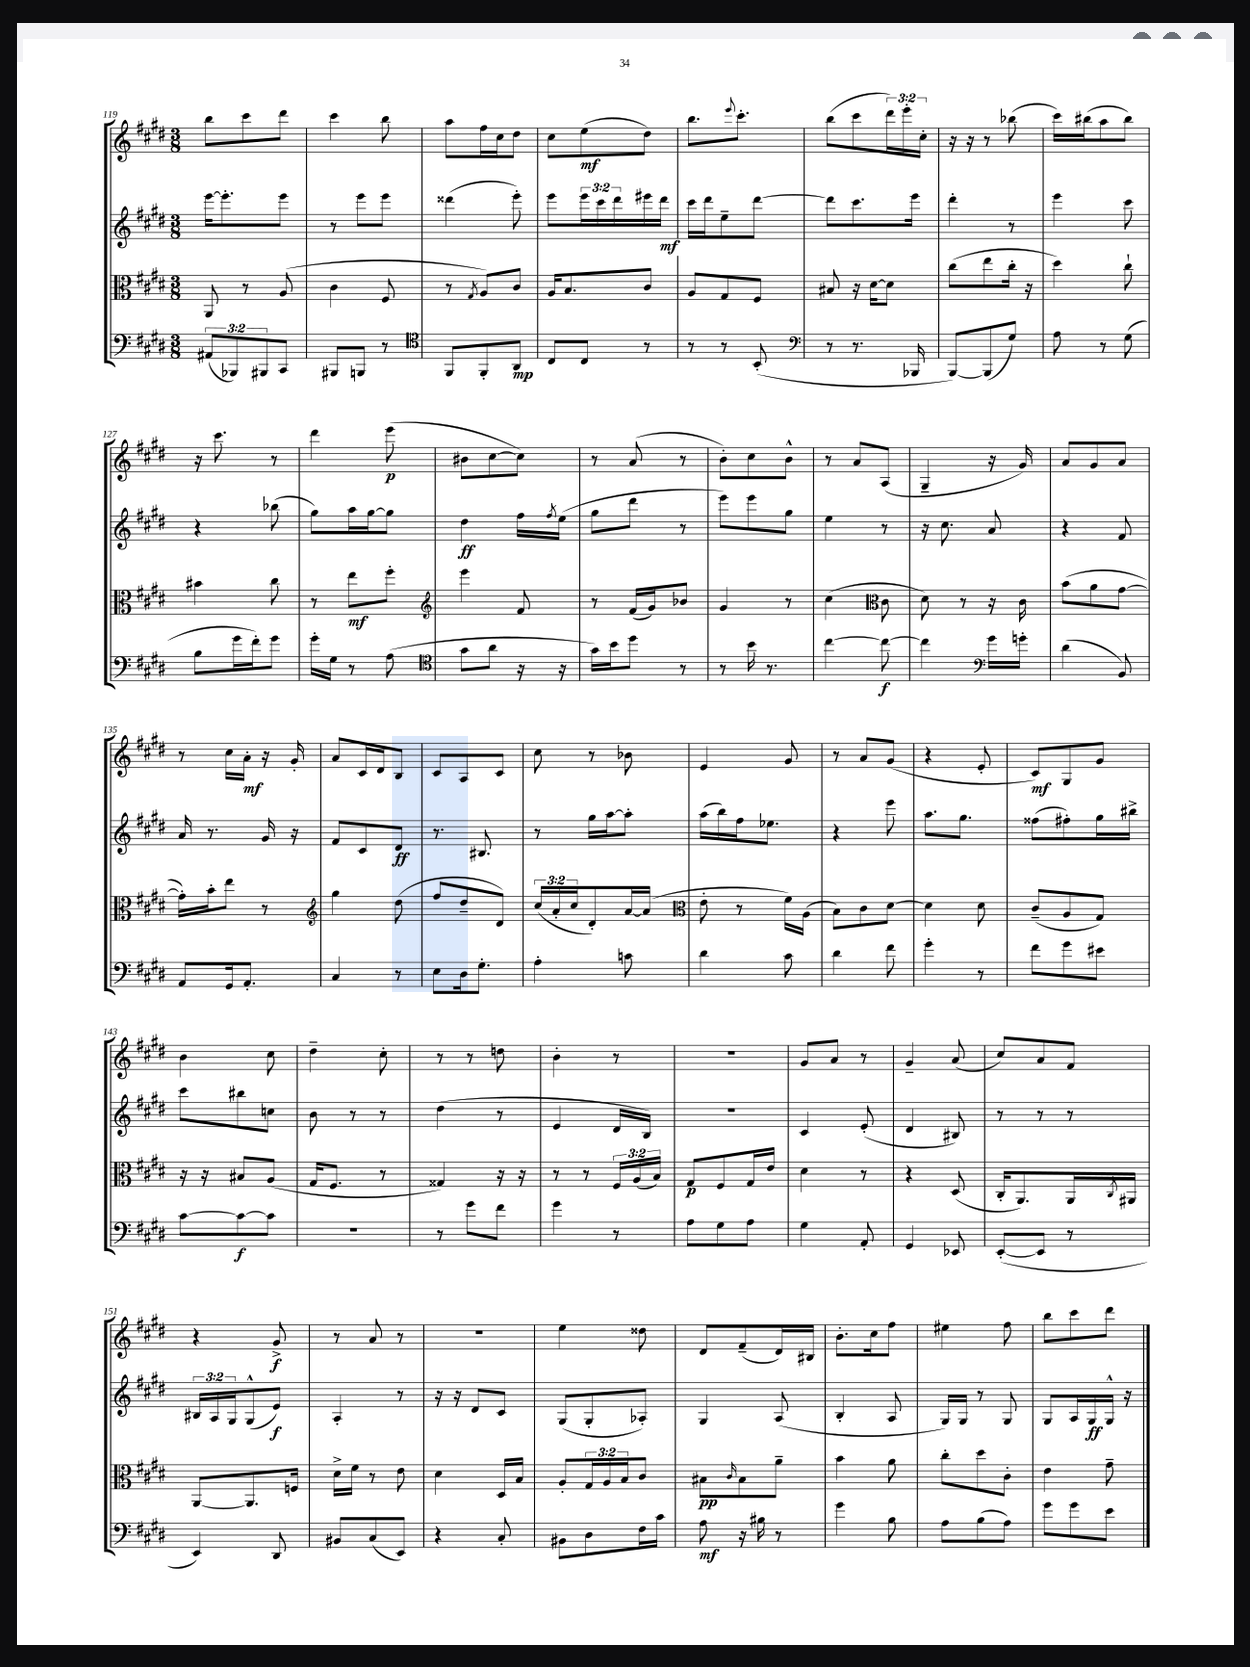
<<
\new StaffGroup <<
\new Staff = "s0" {
    \clef treble \key e \major \numericTimeSignature \time 3/8 \override Staff.TupletNumber.text = #tuplet-number::calc-fraction-text
    b''8 cis'''8 dis'''8 |
    cis'''4 b''8 |
    a''8 fis''16 cis''16 dis''8 |
    cis''8 e''8\mf( dis''8) |
    b''8. \appoggiatura { e'''8 } cis'''8.-. |
    b''8( cis'''8 \tuplet 3/2 { dis'''16) e'''16-. cis''16-. } |
    r16 r16 r8 bes''8( |
    cis'''16) bis''16( a''8 bis''8) |
    r16 cis'''8. r8 |
    dis'''4 e'''8\p( |
    bis'8 cis''8~ cis''8) |
    r8 a'8( r8 |
    b'8-.) cis''8 b'8-^ |
    r8 a'8 a8( |
    gis4-- r16 gis'16) |
    a'8 gis'8 a'8 |
    r8 cis''16 a'16-.\mf r16 gis'16-. |
    a'8 cis'16 dis'16 b8 |
    cis'8 a8 cis'8 |
    cis''8 r8 bes'8 |
    e'4 gis'8 |
    r8 a'8 gis'8( |
    r4 e'8-. |
    cis'8\mf) gis8 gis'8 |
    b'4 cis''8 |
    dis''4-- cis''8-. |
    r8 r8 d''8 |
    b'4-. r8 |
    R4. |
    gis'8 a'8 r8 |
    gis'4-- a'8( |
    cis''8) a'8 fis'8 |
    r4 gis'8->\f |
    r8 a'8 r8 |
    R4. |
    e''4 disis''8 |
    dis'8 fis'8--( dis'16) bis16 |
    b'8.-. cis''16 fis''8 |
    eis''4 fis''8 |
    b''8 cis'''8 dis'''8 \bar "|." |
}
\new Staff = "s1" {
    \clef treble \key e \major \numericTimeSignature \time 3/8 \override Staff.TupletNumber.text = #tuplet-number::calc-fraction-text
    e'''16~ e'''8.-. e'''8 |
    r8 e'''8 e'''8 |
    disis'''4( e'''8-.) |
    e'''8 \tuplet 3/2 { e'''16 cis'''16 dis'''16 } eis'''16 dis'''16\mf |
    cis'''16 dis'''16 e''8-- dis'''8~ |
    dis'''8 cis'''8. e'''16 |
    dis'''4-. r8 |
    e'''4 cis'''8 |
    r4 bes''8( |
    gis''8) a''16 gis''16~ gis''8 |
    dis''4\ff fis''16 \acciaccatura { fis''8 } e''16( |
    gis''8 dis'''8 r8 |
    e'''8) e'''8 gis''8 |
    e''4 r8 |
    r16 cis''8. a'8 |
    r4 fis'8 |
    a'16 r8. gis'16 r16 |
    fis'8 cis'8 dis'8\ff |
    r8. bis8. |
    r8 gis''16 a''16~ a''8-. |
    a''16( b''16) fis''16 ees''8. |
    r4 e'''8 |
    a''8. gis''8. |
    fisis''8( fis''8-.) gis''16 bis''16-> |
    cis'''8 bis''8 c''8 |
    b'8 r8 r8 |
    dis''4( r8 |
    e'4 dis'16 b16) |
    r4. |
    cis'4 e'8-.( |
    dis'4 bis8) |
    r8 r8 r8 |
    \tuplet 3/2 { bis16 a16 gis16 } gis8-^( e'8\f) |
    a4-. r8 |
    r16 r16 dis'8 cis'8 |
    gis8( gis8-. aes8-.) |
    gis4 a8( |
    b4-. a8 |
    gis16) gis16 r8 gis8 |
    gis8 a16 gis16\ff gis16-^ r16 \bar "|." |
}
\new Staff = "s2" {
    \clef alto \key e \major \numericTimeSignature \time 3/8 \override Staff.TupletNumber.text = #tuplet-number::calc-fraction-text
    a,8 r8 a8( |
    cis'4 fis8 |
    r8 \acciaccatura { gis8 } a8) cis'8 |
    a16 b8. cis'8 |
    a8 gis8 fis8 |
    bis8 r16 dis'16~ dis'8 |
    cis''8( e''8 cis''16-. r16 |
    dis''4) cis''8-! |
    bis'4 cis''8 |
    r8 e''8\mf fis''8-. |
    \clef treble e'''4 fis'8 |
    r8 fis'16( gis'16) bes'8 |
    gis'4 r8 |
    cis''4( \clef alto cis'8 |
    dis'8) r8 r16 cis'16 |
    b'8( a'8 gis'8~ |
    gis'16-.) b'16-. e''8 r8 |
    \clef treble gis''4 dis''8( |
    fis''8 dis''8-- dis'8) |
    \tuplet 3/2 { cis''16( a'16-. cis''16 } dis'8-.) a'16~ a'16( |
    \clef alto e'8-. r8 fis'16) a16( |
    b8) cis'8 dis'8~ |
    dis'4 dis'8 |
    cis'8--( a8 gis8) |
    r16 r16 bis8 a8( |
    gis16 fis8. r8 |
    gisis4) r16 r16 |
    r8 r8 \tuplet 3/2 { fis16 a16( b16) } |
    gis8\p fis8 gis16 e'16 |
    dis'4 r8 |
    r4 dis8( |
    cis16-. a,8.) a,16 \acciaccatura { cis8 } ais,16 |
    a,8~ a,8. f16 |
    dis'16-> fis'16 r8 e'8 |
    dis'4 dis16 b16 |
    a8-. \tuplet 3/2 { gis16 a16 b16 } cis'8 |
    bis8\pp \grace { cis'16 } bis8 a'8-- |
    b'4 a'8 |
    cis''8-. dis''8 cis'8-. |
    e'4 gis'8-- \bar "|." |
}
\new Staff = "s3" {
    \clef bass \key e \major \numericTimeSignature \time 3/8 \override Staff.TupletNumber.text = #tuplet-number::calc-fraction-text
    \tuplet 3/2 { ais,8( bes,,8) bis,,8 } cis,8 |
    bis,,8 b,,8 r8 |
    \clef tenor fis,8 fis,8-. a,8\mp |
    cis8 cis8 r8 |
    r8 r8 b,8-.( |
    \clef bass r8 r8. bes,,16 |
    b,,8~) b,,8( gis8) |
    a8 r8 gis8( |
    b8 gis'16 fis'16-.) gis'8 |
    gis'16-. gis16 r8 a8( |
    \clef tenor gis'8 a'8 r16 r16 |
    gis'16) b'16 dis''8 r8 |
    r8 b'16 r8. |
    cis''4~ cis''8~\f |
    cis''4 \clef bass gis'16 g'16-. |
    dis'4( b,8) |
    a,8 gis,16 a,8.-. |
    cis4 r8 |
    e8 dis16 gis8.-. |
    a4-. c'8 |
    dis'4 cis'8 |
    dis'4 fis'8 |
    gis'4-. r8 |
    fis'8 gis'8 eis'8 |
    cis'8~ cis'8~\f cis'8 |
    R4. |
    r8 gis'8 fis'8 |
    gis'4 r8 |
    a8 gis8 a8 |
    gis4 a,8-. |
    gis,4 ees,8 |
    e,8~-.( e,8 r8 |
    e,4) dis,8 |
    bis,8 cis8( e,8) |
    r4 cis8-. |
    bis,8 dis8 fis16 cis'16 |
    a8\mf r16 bis16 r8 |
    gis'4 b8 |
    a8 b8( a8) |
    gis'8 gis'8 e'8 \bar "|." |
}
>>
>>
\layout { \context { \Score currentBarNumber = #119 } }
